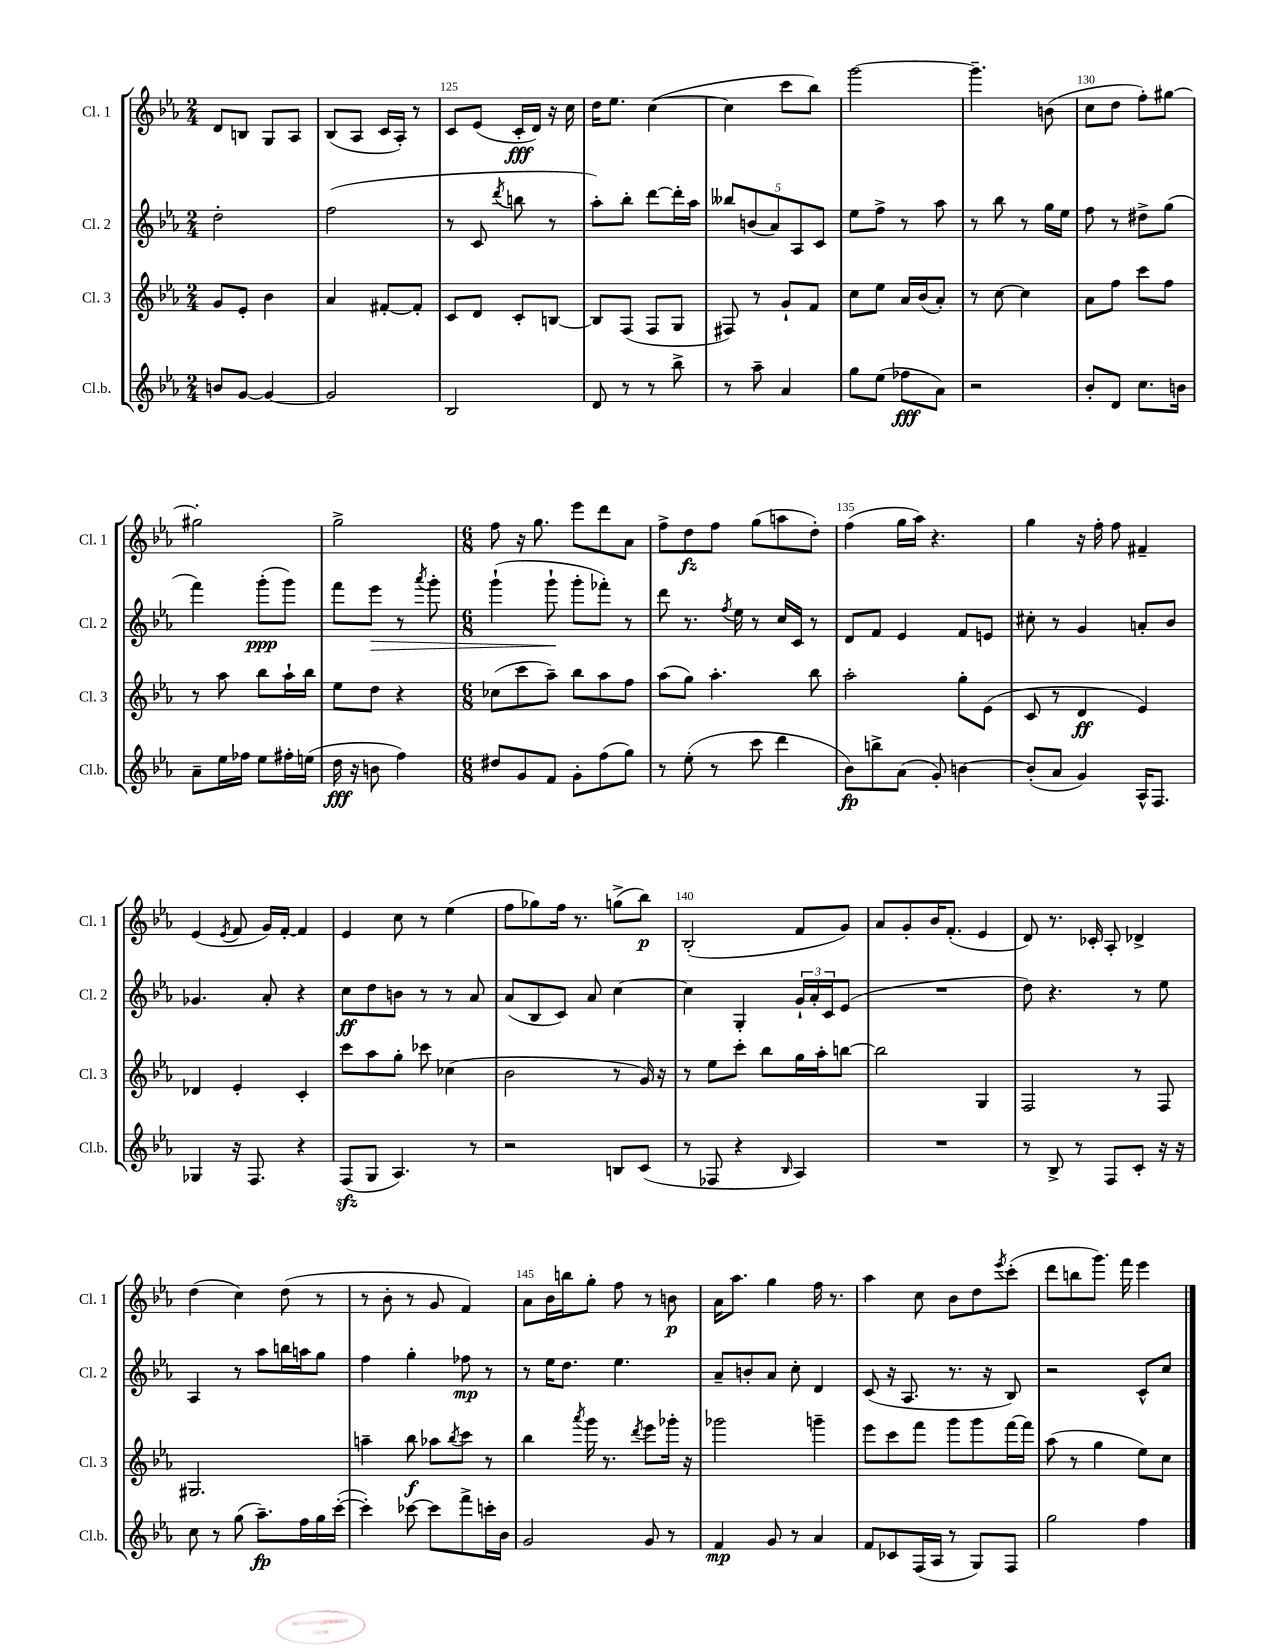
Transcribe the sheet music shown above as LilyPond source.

<<
\new StaffGroup <<
\new Staff = "s0" \with { instrumentName = "Cl. 1" shortInstrumentName = "Cl. 1" } {
    \clef treble \key ees \major \numericTimeSignature \time 2/4
    d'8 b8 g8 aes8 |
    bes8( aes8 c'16 aes16-.) r8 |
    c'8 ees'8( c'16-.\fff d'16) r16 c''16 |
    d''16 ees''8. c''4~( |
    c''4 c'''8 bes''8) |
    g'''2~ |
    g'''4.-- b'8( |
    c''8 d''8 f''8-.) gis''8~ |
    gis''2-. |
    g''2-> |
    \numericTimeSignature \time 6/8 f''8 r16 g''8. ees'''8 d'''8 aes'8 |
    f''8-> d''8\fz f''8 g''8( a''8 d''8-.) |
    f''4( g''16 aes''16) r4. |
    g''4 r16 f''16-. f''8 fis'4-- |
    ees'4( \acciaccatura { ees'8 } f'8 g'16) f'16~-. f'4 |
    ees'4 c''8 r8 ees''4( |
    f''8 ges''8) f''16 r8. g''8->( bes''8\p) |
    bes2-.( f'8 g'8) |
    aes'8 g'8-. bes'16 f'8.-.( ees'4 |
    d'8) r8. ces'16-. aes8-. des'4-> |
    d''4( c''4) d''8( r8 |
    r8 bes'8-. r8 g'8 f'4) |
    aes'8 bes'16 b''16 g''8-. f''8 r8 b'8\p |
    aes'16 aes''8. g''4 f''16 r8. |
    aes''4 c''8 bes'8 d''8 \acciaccatura { ees'''8 } c'''8-.( |
    d'''8 b''8 g'''8.) f'''16 ees'''4 \bar "|." |
}
\new Staff = "s1" \with { instrumentName = "Cl. 2" shortInstrumentName = "Cl. 2" } {
    \clef treble \key ees \major \numericTimeSignature \time 2/4
    d''2-. |
    f''2( |
    r8 c'8 \acciaccatura { d'''8 } b''8 r8 |
    aes''8-.) bes''8-. d'''8~ d'''16-. aes''16 |
    \tuplet 5/4 { beses''8 b'8( aes'8) aes8 c'8 } |
    ees''8 f''8-> r8 aes''8 |
    r8 bes''8 r8 g''16 ees''16 |
    f''8 r8 dis''8-> g''8( |
    f'''4) g'''8-.\ppp( g'''8) |
    f'''8 ees'''8\> r8 \acciaccatura { aes'''8 } g'''8-. |
    \numericTimeSignature \time 6/8 g'''4-!( g'''8-!\! g'''8-. fes'''8-.) r8 |
    d'''8 r8. \acciaccatura { f''8 } ees''16 r8 c''16 c'16 r8 |
    d'8 f'8 ees'4 f'8 e'8 |
    cis''8-. r8 g'4 a'8-. bes'8 |
    ges'4. aes'8-. r4 |
    c''8\ff d''8 b'8 r8 r8 aes'8 |
    aes'8( bes8 c'8) aes'8 c''4~ |
    c''4 g4-. \tuplet 3/2 { g'16-! aes'16-. c'16 } ees'8( |
    R2. |
    d''8) r4. r8 ees''8 |
    aes4 r8 aes''8 b''16 a''16 g''8 |
    f''4 g''4-. fes''8\mp r8 |
    r8 ees''16 d''8. ees''4. |
    aes'8-- b'8-. aes'8 c''8-. d'4 |
    c'8( r16 aes8. r8. r16 bes8) |
    r2 c'8-^ c''8 \bar "|." |
}
\new Staff = "s2" \with { instrumentName = "Cl. 3" shortInstrumentName = "Cl. 3" } {
    \clef treble \key ees \major \numericTimeSignature \time 2/4
    g'8 ees'8-. bes'4 |
    aes'4 fis'8~-. fis'8-. |
    c'8 d'8 c'8-. b8~ |
    b8 f8( f8 g8 |
    fis8) r8 g'8-! f'8 |
    c''8 ees''8 aes'16 bes'16( aes'8-.) |
    r8 c''8~ c''4 |
    aes'8 f''8 c'''8 f''8 |
    r8 aes''8 bes''8 aes''16-! bes''16 |
    ees''8 d''8 r4 |
    \numericTimeSignature \time 6/8 ces''8( c'''8 aes''8--) bes''8 aes''8 f''8 |
    aes''8( g''8) aes''4.-. bes''8 |
    aes''2-. g''8-. ees'8( |
    c'8 r8 d'4\ff ees'4) |
    des'4 ees'4-. c'4-. |
    c'''8 aes''8 g''8-. ces'''8 ces''4( |
    bes'2 r8 g'16) r16 |
    r8 ees''8 c'''8-. bes''8 g''16 aes''16-. b''8~ |
    b''2 g4 |
    f2 r8 f8 |
    gis2. |
    a''4-- bes''8\f aes''8 \acciaccatura { bes''8 } c'''8 r8 |
    bes''4 \acciaccatura { aes'''8 } g'''16 r8. \acciaccatura { d'''8 } ees'''8 ges'''16-. r16 |
    ges'''2 g'''4-- |
    ees'''8 c'''8 f'''8 g'''8 g'''8 f'''16~ f'''16 |
    aes''8( r8 g''4 ees''8) c''8 \bar "|." |
}
\new Staff = "s3" \with { instrumentName = "Cl.b." shortInstrumentName = "Cl.b." } {
    \clef treble \key ees \major \numericTimeSignature \time 2/4
    b'8 g'8~ g'4~ |
    g'2 |
    bes2 |
    d'8 r8 r8 bes''8-> |
    r8 aes''8-- aes'4 |
    g''8 ees''8( fes''8\fff aes'8) |
    r2 |
    bes'8-. d'8 c''8. b'16 |
    aes'8-- ees''16 fes''16 ees''8 fis''16-. e''16( |
    d''16\fff r16 b'8 f''4) |
    \numericTimeSignature \time 6/8 dis''8 g'8 f'8 g'8-. f''8( g''8) |
    r8 ees''8-.( r8 c'''8 d'''4 |
    bes'8\fp) b''8-> aes'8( g'8-.) b'4~ |
    b'8-.( aes'8 g'4) aes16-^ f8. |
    ges4 r16 f8. r4 |
    f8\sfz( g8 aes4.) r8 |
    r2 b8 c'8( |
    r8 fes8 r4 \grace { bes16 } aes4) |
    R2. |
    r8 bes8-> r8 f8 c'8-. r16 r16 |
    c''8 r8 g''8( aes''8.--\fp) f''16 g''16 c'''16~-.( |
    c'''4-.) ces'''8~ ces'''8 f'''8-> c'''16-. bes'16 |
    g'2 g'8 r8 |
    f'4\mp g'8 r8 aes'4 |
    f'8 ces'8 f16( aes16 r8 g8) f8 |
    g''2 f''4 \bar "|." |
}
>>
>>
\layout { \context { \Score currentBarNumber = #123 \override BarNumber.break-visibility = ##(#f #t #t) barNumberVisibility = #(every-nth-bar-number-visible 5) } }
